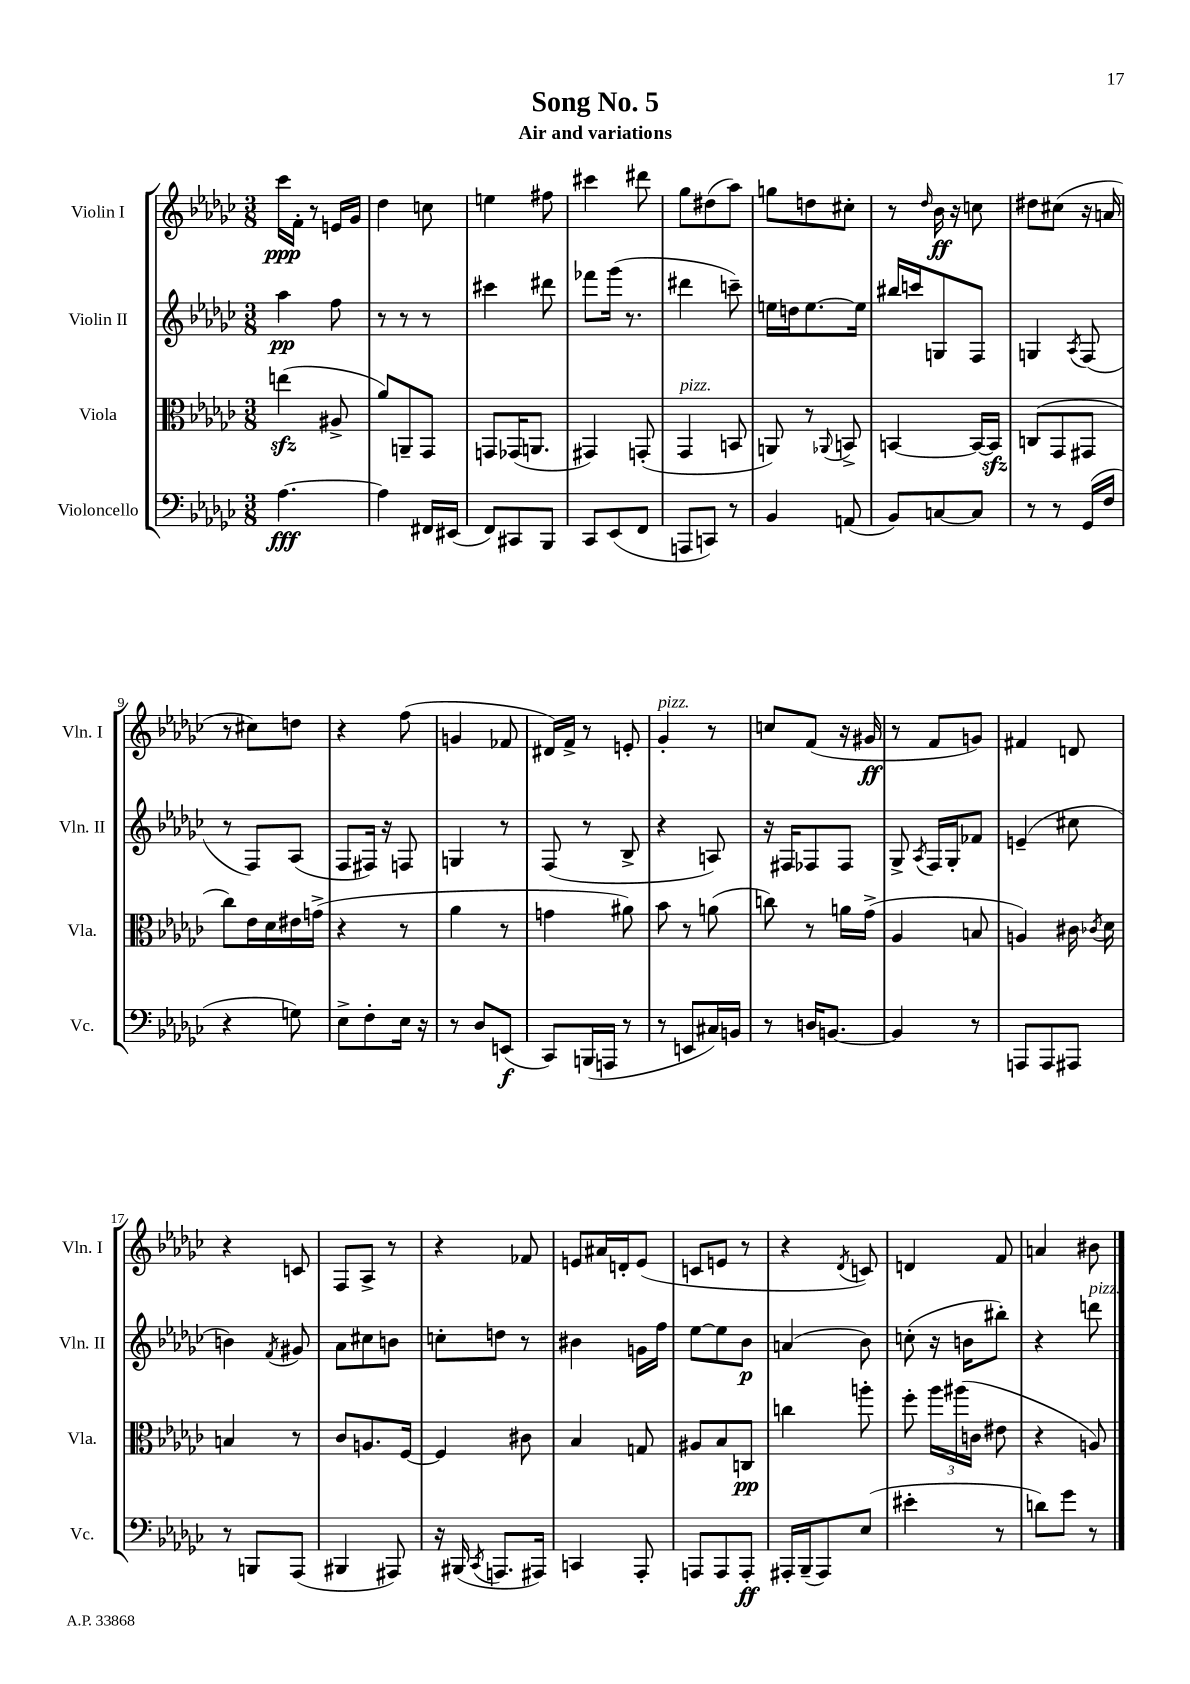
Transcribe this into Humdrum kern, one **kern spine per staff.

**kern	**dynam	**kern	**dynam	**kern	**dynam	**kern	**dynam
*part4	*part4	*part3	*part3	*part2	*part2	*part1	*part1
*staff4	*staff4	*staff3	*staff3	*staff2	*staff2	*staff1	*staff1
*I"Violoncello	*	*I"Viola	*	*I"Violin II	*	*I"Violin I	*
*I'Vc.	*	*I'Vla.	*	*I'Vln. II	*	*I'Vln. I	*
*clefF4	*	*clefC3	*	*clefG2	*	*clefG2	*
*k[b-e-a-d-g-c-]	*	*k[b-e-a-d-g-c-]	*	*k[b-e-a-d-g-c-]	*	*k[b-e-a-d-g-c-]	*
*M3/8	*	*M3/8	*	*M3/8	*	*M3/8	*
=1	=1	=1	=1	=1	=1	=1	=1
[4.A-\	fff	(4eenzz\	.	4aa-\	pp	16ccc-\LL	ppp
.	.	.	.	.	.	16f'\JJ	.
.	.	.	.	.	.	8r	.
.	.	8A#X^/	.	8ff\	.	16en/LL	.
.	.	.	.	.	.	16g-/JJ	.
=2	=2	=2	=2	=2	=2	=2	=2
4A-\]	.	8a-/L)	.	8r	.	4dd-\	.
.	.	8AAn~/	.	8r	.	.	.
16FF#X/LL	.	8GG-/J	.	8r	.	8ccn\	.
(16EE#X/JJ	.	.	.	.	.	.	.
=3	=3	=3	=3	=3	=3	=3	=3
8FF/L)	.	8GGn/L	.	4ccc#X\	.	4een\	.
8CC#X/	.	(16GG-X/K	.	.	.	.	.
.	.	8.AAn/J	.	.	.	.	.
8BBB-/J	.	.	.	8ddd#X\	.	8ff#X\	.
=4	=4	=4	=4	=4	=4	=4	=4
8CC-/L	.	4GG#X/)	.	8fff-X\L	.	4ccc#X\	.
(8EE-/	.	.	.	(16ggg-\Jk	.	.	.
.	.	.	.	8.r	.	.	.
8FF/J	.	(8GGn'/	.	.	.	8ddd#X\	.
=5	=5	=5	=5	=5	=5	=5	=5
!	!	!LO:TX:a:i:t=pizz.	!	!	!	!	!
8AAAn/L	.	4GG-/	.	4ddd#X\	.	8gg-\L	.
8CCn/J)	.	.	.	.	.	(8dd#X\	.
8r	.	8BBn/	.	8cccn~\)	.	8aa-\J)	.
=6	=6	=6	=6	=6	=6	=6	=6
4BB-/	.	8AAn/)	.	16een\LL	.	8ggn\L	.
.	.	.	.	16ddn\J	.	.	.
.	.	8r	.	[8.ee\	.	8ddn\	.
.	.	8qqAA-X/	.	.	.	.	.
(8AAn/	.	8BBn^/	.	.	.	8cc#X'\J	.
.	.	.	.	16ee\Jk]	.	.	.
=7	=7	=7	=7	=7	=7	=7	=7
8BB-/L)	.	[4BBn/	.	16bb#X/LL	.	8r	.
.	.	.	.	16cccn/J	.	.	.
.	.	.	.	.	.	16qqdd-/	.
[8Cn/	.	.	.	8Gn/	.	16b-\	ff
.	.	.	.	.	.	16r	.
8C/J]	.	16BB/LL_	.	8F/J	.	8ccn\	.
.	.	16BBzz/JJ]	.	.	.	.	.
=8	=8	=8	=8	=8	=8	=8	=8
8r	.	(8Cn/L	.	4Gn/	.	8dd#X\L	.
8r	.	8GG-/	.	.	.	(8cc#X\J	.
.	.	.	.	8qA-/	.	.	.
(16GG-/LL	.	8GG#X/J	.	(8F/	.	16r	.
16F/JJ	.	.	.	.	.	16an/	.
!!LO:LB:g=z
=9	=9	=9	=9	=9	=9	=9	=9
4r	.	8cc-\L)	.	8r	.	8r	.
.	.	16e-\L	.	8F/L)	.	8cc#X\L)	.
.	.	16d-\	.	.	.	.	.
8Gn\)	.	16e#X\	.	(8A-/J	.	8ddn\J	.
.	.	(16gn^\JJ	.	.	.	.	.
=10	=10	=10	=10	=10	=10	=10	=10
8E-^\L	.	4r	.	8F/L	.	4r	.
8F'\	.	.	.	16F#X/Jk)	.	.	.
.	.	.	.	16r	.	.	.
16E-\Jk	.	8r	.	8Fn/	.	(8ff\	.
16r	.	.	.	.	.	.	.
=11	=11	=11	=11	=11	=11	=11	=11
8r	.	4a-\	.	4Gn/	.	4gn/	.
8D-/L	.	.	.	.	.	.	.
(8EEn/J	f	8r	.	8r	.	8f-X/	.
=12	=12	=12	=12	=12	=12	=12	=12
8CC-/L)	.	4gn\	.	(8F/	.	16d#X/LL)	.
.	.	.	.	.	.	16f^/JJ	.
(16BBBn/L	.	.	.	8r	.	8r	.
16AAAn/JJ	.	.	.	.	.	.	.
8r	.	8a#X\)	.	8B-^/	.	8en'/	.
=13	=13	=13	=13	=13	=13	=13	=13
!	!	!	!	!	!	!LO:TX:a:i:t=pizz.	!
8r	.	8b-\	.	4r	.	4g-'/	.
8EEn/L	.	8r	.	.	.	.	.
16C#X/L)	.	(8an\	.	8An/)	.	8r	.
16BBn/JJ	.	.	.	.	.	.	.
=14	=14	=14	=14	=14	=14	=14	=14
8r	.	8ccn\)	.	16r	.	8ccn/L	.
.	.	.	.	16F#X/KL	.	.	.
16Dn/KL	.	8r	.	8F-X/	.	(8f/J	.
[8.BBn/J	.	.	.	.	.	.	.
.	.	16an\LL	.	8F-/J	.	16r	.
.	.	(16g-^\JJ	.	.	.	16g#X/	ff
=15	=15	=15	=15	=15	=15	=15	=15
4BB/]	.	4A-/	.	8G-^/	.	8r	.
.	.	.	.	8qA-/	.	.	.
.	.	.	.	16F/LL	.	8f/L	.
.	.	.	.	16G-'/J	.	.	.
8r	.	8Bn/	.	8f-X/J	.	8gn/J)	.
=16	=16	=16	=16	=16	=16	=16	=16
8AAAn/L	.	4An/)	.	(4en~/	.	4f#X/	.
8AAA/	.	.	.	.	.	.	.
8AAA#X/J	.	16c#X\	.	8cc#X\	.	8dn/	.
.	.	8qc-X/	.	.	.	.	.
.	.	16d-\	.	.	.	.	.
!!LO:LB:g=z
=17	=17	=17	=17	=17	=17	=17	=17
8r	.	4Bn/	.	4bn\)	.	4r	.
8BBBn/L	.	.	.	.	.	.	.
.	.	.	.	8qf/	.	.	.
(8AAA-/J	.	8r	.	8g#X/	.	8cn/	.
=18	=18	=18	=18	=18	=18	=18	=18
4BBB#X/	.	8c-/L	.	8a-\L	.	8F/L	.
.	.	8.An/	.	8cc#X\	.	8A-^/J	.
8AAA#X/)	.	.	.	8bn\J	.	8r	.
.	.	[16F/Jk	.	.	.	.	.
=19	=19	=19	=19	=19	=19	=19	=19
16r	.	4F/]	.	8ccn'\L	.	4r	.
(16BBB#X/	.	.	.	.	.	.	.
8qCC-/	.	.	.	.	.	.	.
8.AAAn/L	.	.	.	8ddn\J	.	.	.
.	.	8c#X\	.	8r	.	8f-X/	.
16AAA#X/Jk)	.	.	.	.	.	.	.
=20	=20	=20	=20	=20	=20	=20	=20
4CCn/	.	4B-/	.	4b#X\	.	8en/L	.
.	.	.	.	.	.	16a#X/L	.
.	.	.	.	.	.	16dn'/J	.
8AAA-'/	.	8Gn/	.	16gn\LL	.	(8e/J	.
.	.	.	.	16ff\JJ	.	.	.
=21	=21	=21	=21	=21	=21	=21	=21
8AAAn/L	.	8A#X/L	.	[8ee-\L	.	8cn/L	.
8AAA/	.	8B-/	.	8ee-\]	.	8en/J	.
8AAA'/J	ff	8Cn/J	pp	8b-\J	p	8r	.
=22	=22	=22	=22	=22	=22	=22	=22
16AAA#X'/LL	.	4ccn\	.	(4an/	.	4r	.
(16BBB-~/J	.	.	.	.	.	.	.
8AAA#/)	.	.	.	.	.	.	.
.	.	.	.	.	.	8qd-/	.
(8E-/J	.	8aan'\	.	8b-\)	.	8cn/)	.
=23	=23	=23	=23	=23	=23	=23	=23
4e#X'\	.	8ff'\	.	(8ccn'\	.	4dn/	.
.	.	24aa-\LL	.	16r	.	.	.
.	.	(24aa#X\	.	.	.	.	.
.	.	.	.	16bn\KL	.	.	.
.	.	24cn\JJ	.	.	.	.	.
8r	.	8e#X\	.	8bb#X'\J)	.	8f/	.
=24	=24	=24	=24	=24	=24	=24	=24
8dn\L)	.	4r	.	4r	.	4an/	.
8g-\J	.	.	.	.	.	.	.
!	!	!	!	!LO:TX:a:i:t=pizz.	!	!	!
8r	.	8An/)	.	8dddn\	.	8b#X\	.
==	==	==	==	==	==	==	==
*-	*-	*-	*-	*-	*-	*-	*-
